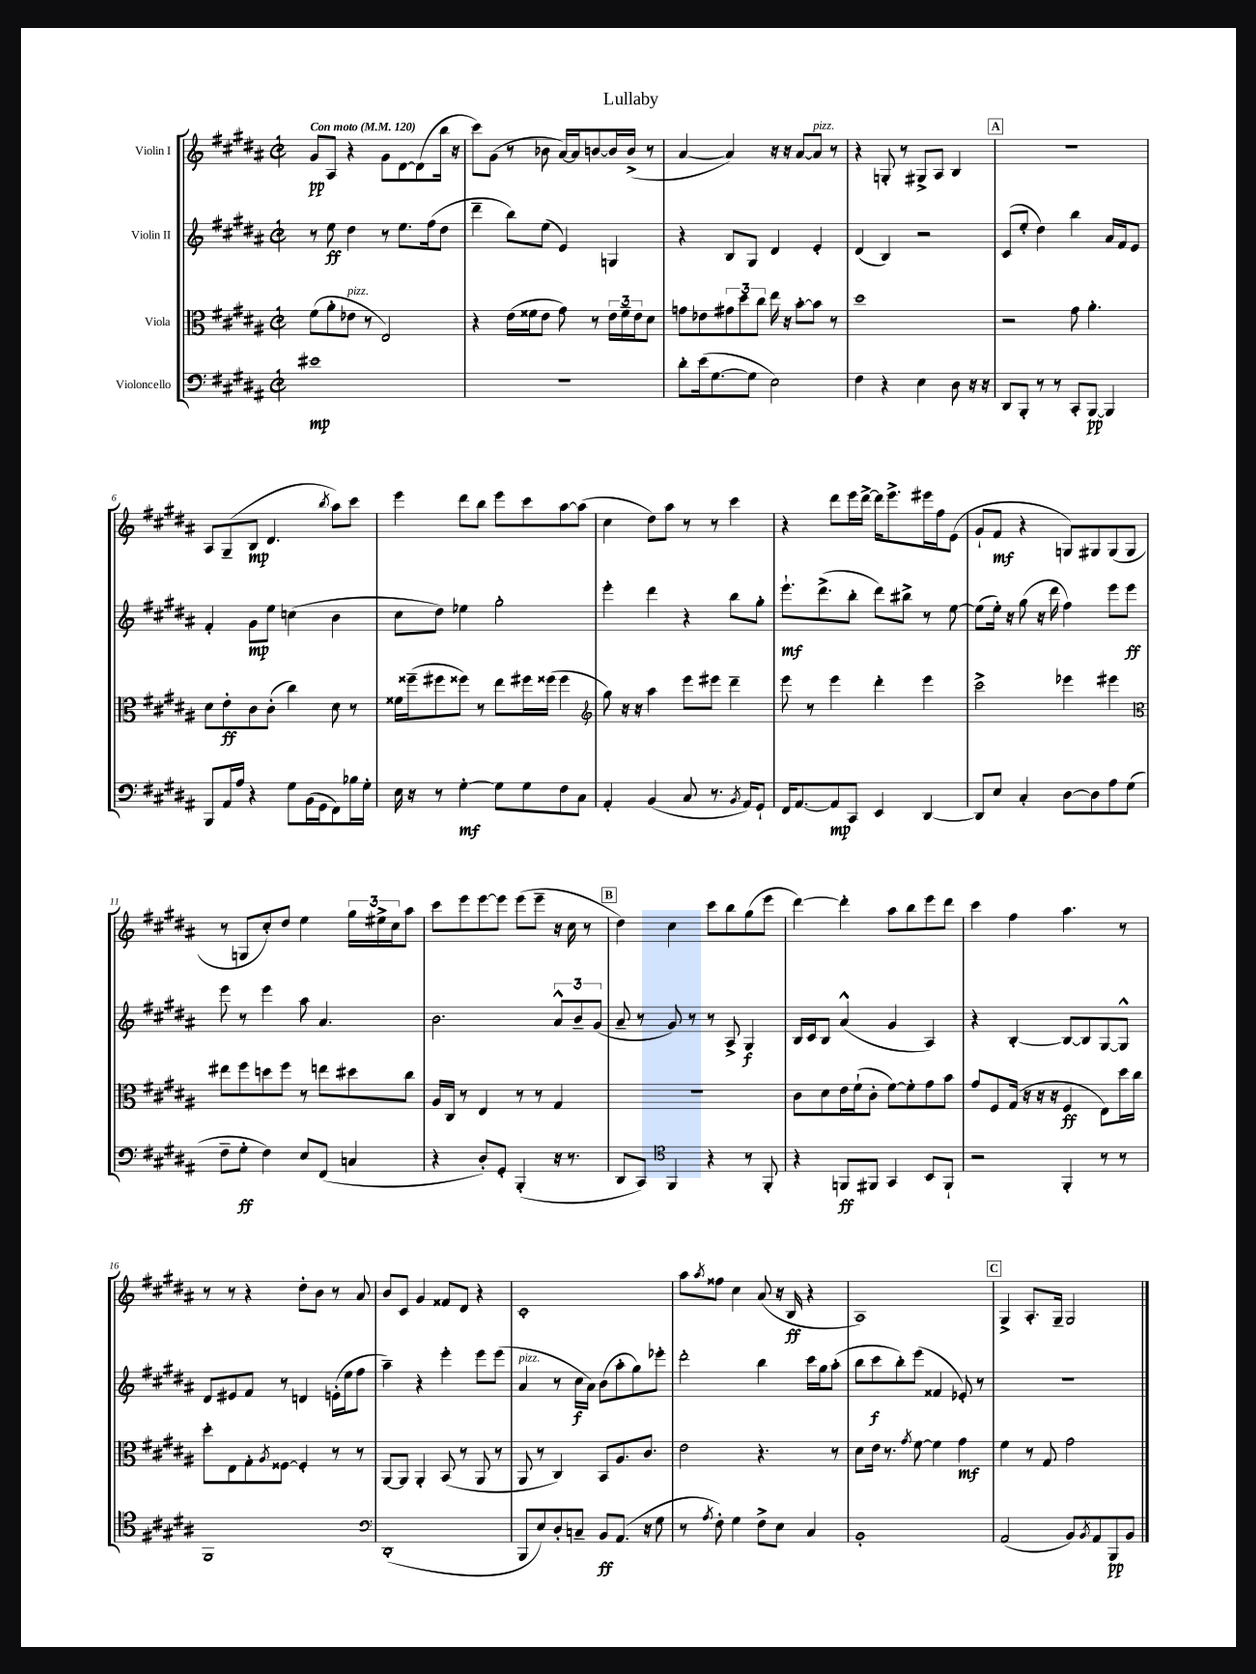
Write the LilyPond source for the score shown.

\header { title = "Lullaby" }
<<
\new StaffGroup <<
\new Staff = "s0" \with { instrumentName = "Violin I" } {
    \clef treble \key b \major \defaultTimeSignature \time 2/2 \tempo "Con moto" 4 = 120
    gis'8\pp ais8 r4 gis'8 dis'8~ dis'8( b''16 r16 |
    cis'''8) gis'8( r8 bes'8 ais'16~) ais'16 b'8~ b'16 b'16->( r8 |
    ais'4~ ais'4) r16 r16 ais'8~ ais'8^\markup { \italic "pizz." } r8 |
    r4 g8-. r8 gis8-> ais8 b4 |
    \mark \markup { \box "A" } r1 |
    ais8 gis8--( b8\mp dis'4. \acciaccatura { b''8 } ais''8) cis'''8 |
    e'''4 dis'''8 b''8 e'''8 cis'''8 ais''8~ ais''8( |
    cis''4 dis''8) ais''8 r8 r8 cis'''4 |
    r4 dis'''8 e'''16 dis'''16~-> dis'''16 e'''8.-> eis'''16 fis''16 e'8( |
    gis'8-! fis'8\mf r4 g8) gis8 gis8( gis8 |
    r8 g8 cis''8-.) dis''8 e''4 \tuplet 3/2 { gis''16 eis''16-> cis''16 } ais''8 |
    cis'''8 e'''8 e'''8~ e'''8 e'''8( e'''8-- r16 cis''16 r8 |
    \mark \markup { \box "B" } dis''4) cis''4 cis'''8 b''8 gis''8( e'''8 |
    dis'''4~) dis'''4-. ais''8 b''8 e'''8 dis'''8 |
    cis'''4 fis''4 ais''4. r8 |
    r8 r8 r4 dis''8-. b'8 r8 ais'8 |
    b'8 cis'8 gis'4 fisis'8 dis'8 r4 |
    cis'1-. |
    ais''8 \acciaccatura { ais''8 } fisis''8 cis''4 ais'8( r16 b16\ff r4 |
    ais1) |
    \mark \markup { \box "C" } gis4-> ais8.-. gis16-- gis2 \bar "|." |
}
\new Staff = "s1" \with { instrumentName = "Violin II" } {
    \clef treble \key b \major \defaultTimeSignature \time 2/2
    r8 e''8\ff dis''4 r8 e''8. fis''16( dis''8 |
    dis'''4-- b''8) e''8( e'4) g4 |
    r4 b8 gis8 dis'4 e'4-. |
    dis'4( b4) r2 |
    \mark \markup { \box "A" } cis'8( e''8-. dis''4) b''4 ais'16 fis'16 e'8 |
    fis'4-. gis'8\mp e''8 c''4( b'4 |
    cis''8 dis''8) ees''4 gis''2-. |
    e'''4-. dis'''4 r4 b''8 gis''8-. |
    e'''8.-!\mf dis'''8.->( b''8-. dis'''8) bis''8-> r8 e''8~ |
    e''8( e''16-.) r16 gis''8( r16 dis'''16 fis''4) e'''8 e'''8\ff |
    e'''8 r8 e'''4 ais''8 ais'4. |
    b'2. \tuplet 3/2 { ais'8-^ b'8-- gis'8( } |
    \mark \markup { \box "B" } ais'8-- r8 gis'8) r8 r8 ais8-> gis4\f |
    b16 cis'16 b8 ais'4-^( gis'4 ais4) |
    r4 b4~-. b8~ b8 gis8~ gis8-^ |
    dis'8 eis'8 fis'8 r8 d'4 e'16-.( e''16 fis''8 |
    ais''4--) r4 e'''4-. e'''8 e'''8( |
    ais'4^\markup { \italic "pizz." } r8 cis''16\f ais'16) b'8( ais''8-. gis''8) ees'''8-. |
    dis'''2-. b''4 cis'''16 gis''16 ais''8-.( |
    b''8 cis'''8\f b''8-.) e'''8( fisis'4 ees'8-.) r8 |
    \mark \markup { \box "C" } r1 \bar "|." |
}
\new Staff = "s2" \with { instrumentName = "Viola" } {
    \clef alto \key b \major \defaultTimeSignature \time 2/2
    fis'8( ais'8-. ees'8^\markup { \italic "pizz." } r8 e2) |
    r4 e'16( fisis'16 e'8 gis'8) r8 \tuplet 3/2 { e'16 fisis'16-- e'16 } dis'8 |
    g'8 ees'8 \tuplet 3/2 { gis'8 dis''8 cis''8 } e''16 r16 b'8~-. b'8 r8 |
    dis''1 |
    \mark \markup { \box "A" } r2 gis'8 ais'4.-. |
    dis'8 e'8-.\ff cis'8 cis'8-.( cis''4) dis'8 r8 |
    fisis'16 fisis''16--( fis''8 fisis''8) r8 e''8 fis''16 fisis''16( fisis''4 |
    \clef treble gis''8) r16 r16 ais''4 e'''8 eis'''8 dis'''4-- |
    e'''8 r8 e'''4 dis'''4-. e'''4 |
    cis'''2-> ees'''4 eis'''4 |
    \clef alto eis''8 fis''8 d''8 fis''8 r8 e''8 dis''8 cis''8 |
    ais16 cis16 r8 e4 r8 r8 gis4 |
    \mark \markup { \box "B" } R1 |
    cis'8 dis'8 e'16 fis'16-!( cis'8-. fis'8~) fis'8-. gis'8 b'8 |
    gis'8 fis8 gis16( r16 r16 r16 fis4\ff e8) dis''16 cis''16 |
    dis''8-. e8 gis8-. \acciaccatura { ais8 } fisis8~ fisis4-. r8 r8 |
    ais,8~ ais,8 ais,4-. b,8( r8 ais,8 r8 |
    ais,8 r8 cis4) b,8 ais8. cis'8. |
    e'2 r4. r8 |
    dis'8 e'16 r8. \acciaccatura { gis'8 } fis'8~ fis'4 gis'4\mf |
    \mark \markup { \box "C" } fis'4 r8 gis8 gis'2 \bar "|." |
}
\new Staff = "s3" \with { instrumentName = "Violoncello" } {
    \clef bass \key b \major \defaultTimeSignature \time 2/2
    eis'1\mp |
    R1 |
    dis'8-. e'16( gis8.~ gis8 e2) |
    fis4 r4 e4 dis8 r16 r16 |
    \mark \markup { \box "A" } dis,8 b,,8-. r8 r8 cis,8-. b,,8~\pp b,,4 |
    b,,8 ais,16 ais16 r4 gis8 b,16( gis,16 fis,8) bes16 gis16-. |
    e16 r16 r8 gis4~-.\mf gis8 gis8 fis8 cis8 |
    ais,4-. b,4( cis8 r8. \acciaccatura { b,8 } ais,16) gis,8-! |
    fis,16 ais,8.~ ais,8\mp cis,8 e,4 dis,4~ |
    dis,8 e8 cis4-. dis8~ dis8 ais8 gis8( |
    fis8-- gis8-.\ff fis4) e8 fis,8( c4 |
    r4 dis8-.) gis,8-. b,,4-.( r16 r8. |
    \mark \markup { \box "B" } dis,8 cis,8) \clef tenor fis,4 r4 r8 fis,8-. |
    r4 f,8\ff fis,8 gis,4 b,8 fis,8-! |
    r2 fis,4-. r8 r8 |
    fis,1 |
    \clef bass dis,1-.( |
    b,,8 e8) dis8-. c8-- b,8\ff ais,8.( r16 gis8 |
    r8 \acciaccatura { ais8 } fis8-.) gis4 fis8-> e8 cis4 |
    b,1-. |
    \mark \markup { \box "C" } ais,2( b,8) \acciaccatura { b,8 } ais,8 b,,8\pp b,8 \bar "|." |
}
>>
>>
